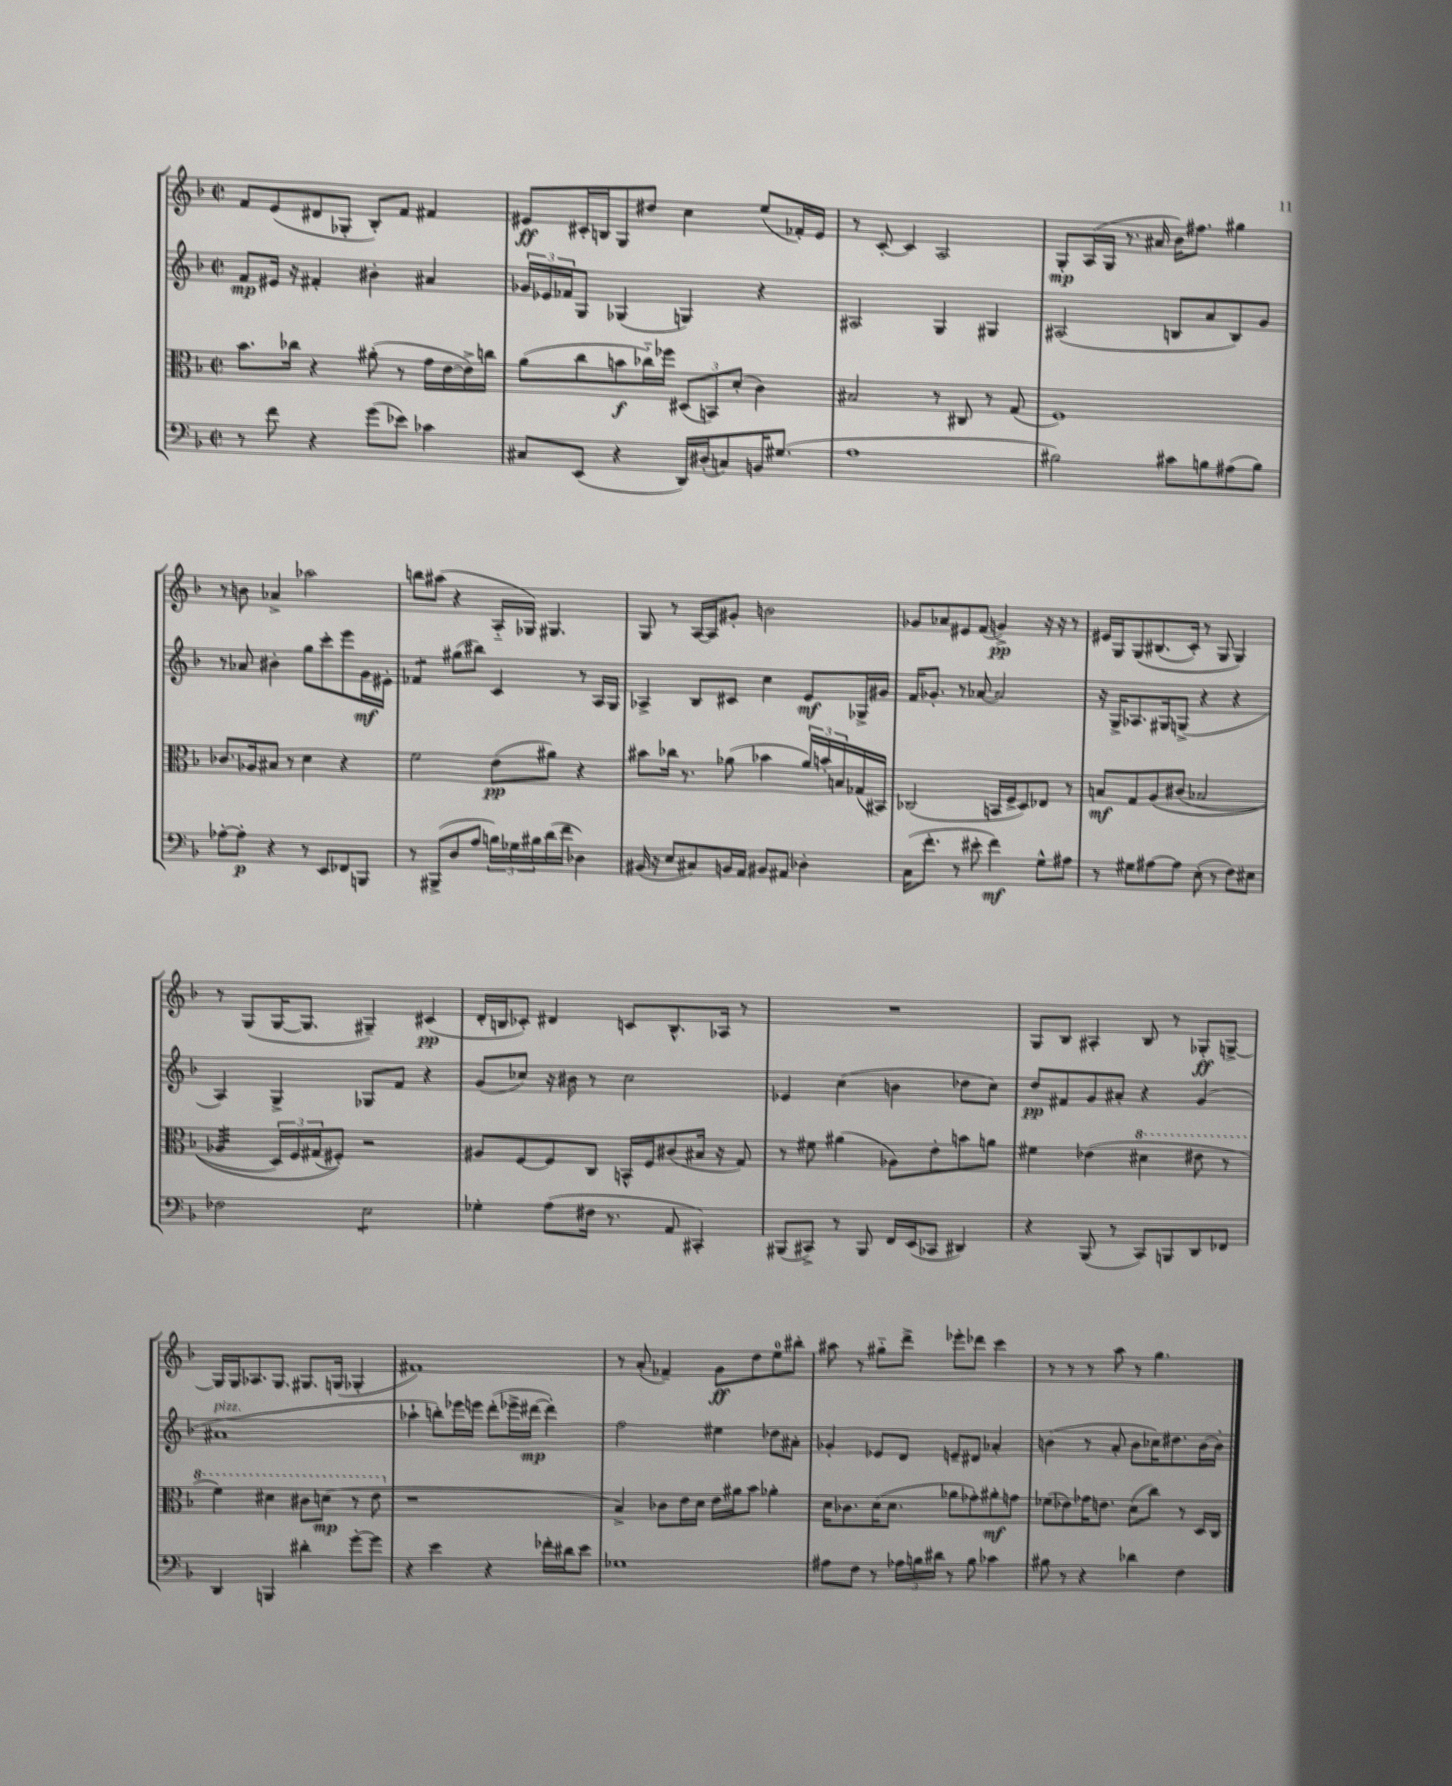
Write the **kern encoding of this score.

**kern	**kern	**kern	**kern
*staff4	*staff3	*staff2	*staff1
*clefF4	*clefC3	*clefG2	*clefG2
*k[b-]	*k[b-]	*k[b-]	*k[b-]
*M2/2	*M2/2	*M2/2	*M2/2
*met(c|)	*met(c|)	*met(c|)	*met(c|)
8r	8.b-\L	8f/L	8f/L
8f\	.	16e#/Jk	(8e/
.	16cc-\Jk	16r	.
4r	4r	4f#'/	8d#/
.	.	.	8G-'/J
(8g\L	(8a#'\	4b#'\	8B-'/L)
8e-\J)	8r	.	8f/J
4c-\	16g\LL	4a#/	4f#/
.	[16e\	.	.
.	16e^\])	.	.
.	16cc\JJ	.	.
=	=	=	=
8C#/L	(8a\L	24g-/LL	8e#/L
.	.	24e-/	.
.	.	24f-/J	.
(8EE/J	8cc\	8G/J	16c#'/L
.	.	.	16B/J
4r	8b\	(4G-/	8G/
.	16cc-'~\L)	.	8dd#/J
.	16ff-\JJ	.	.
16DD/LL)	(12D#/L	4G/)	4cc\
(16D#'/J	.	.	.
.	12BB/)	.	.
8C/)	.	.	.
.	(12d'/J	.	.
16BB/K	4c\)	4r	(8ee/L
(8.G#/J	.	.	.
.	.	.	16f-'/L)
.	.	.	16e#/JJ
=	=	=	=
1A	2B#/	2A#/	8r
.	.	.	[8c'/
.	.	.	4c/]
.	8r	4G/	2A/
.	8C#/	.	.
.	8r	4G#/	.
.	(8G/	.	.
=	=	=	=
2B#\)	1F)	(2A#/	8G'/L
.	.	.	(16A/L
.	.	.	16G/JJ
.	.	.	8.r
.	.	.	16a#/
8c#\L	.	8B/L	16b-\LK)
.	.	.	8.ff#\J
8B\	.	8a/	.
(8A#\	.	8B/)	4gg#\
8B\J)	.	8g/J	.
=	=	=	=
[8A-'\L	8.c-/L	8r	8r
8A-'\]J	.	8a-/	8b\
.	16A-/k	.	.
4r	8B#/J	4b#'\	4a-^/
.	8r	.	.
8r	4d\	8gg\L	2aa-\
8EE/L	.	8ccc'\	.
8FF-/	4r	8eee\	.
8BBB/J	.	16g\L	.
.	.	16e#'\JJ	.
=	=	=	=
8r	2f\	4f-/	8bb\L
(8BBB#^/L	.	.	(8aa#\J
8D/	.	(8gg#\L	4r
8A/J	.	8bb#\J)	.
24B\LL)	(8e\L	4c/	16A'~/LL
24G-\	.	.	.
.	.	.	16G-/JJ)
24B#\	.	.	.
(16d\	8a#\J)	.	4.G#/
16f\JJ	.	.	.
4D-\)	4r	8r	.
.	.	16A/LL	.
.	.	16G/JJ	.
=	=	=	=
(16BB#/	8b#\L	4A-^/	8G/
16r	.	.	.
8E/L	16cc-\Jk	.	8r
.	8.r	.	.
8C#/)	.	8B-/L	[16A/LL
.	.	.	16A/]J
16BB/L	(8a-\	8c#/J	8g#'/J
16AA/JJ	.	.	.
8BB#/L	4b-\	4cc\	2b\
8AA#/J	.	.	.
4D-'\	24a-/LL)	8e/L	.
.	24b'/	.	.
.	24B/	.	.
.	(16G-/	16G-^/L	.
.	16BB#/JJ)	16g#/JJ	.
=	=	=	=
(16C\LK	(2C-/	16f/LK	8g-/L
8.f'\J	.	8.g-'/J	.
.	.	.	8a-/
8r	.	8r	8e#/
8e#'\	.	[8a-/	(8f/J
4f\)	16BB/LL	2a-/]	4g^/)
.	16F^/J	.	.
.	8D/)	.	.
8G^^\L	8E-/J	.	16r
.	.	.	16r
8A#\J	8r	.	8r
=	=	=	=
8r	8B/L	16r	16e#/LL
.	.	16G^/LK	16G/J
8G#\L	8G/	8.A-/	&(8G/
[8A#\	&(8A/	.	(8.B#/
.	.	16G#/k	.
8A#\]J	(8c#/J	(8G^/J	.
.	.	.	16c'/Jk)
(8E'\	2B-/	4r	8r
8r	.	.	8G/
8F\L)	.	4r	4G/&)
8E#\J	.	.	.
=	=	=	=
2F-\	4A-/	4A/)	8r
.	.	.	(8G/L
.	24D/LL)	4G^/	[16G/K
.	24F/	.	.
.	.	.	8.G/]J
.	(24G#/J	.	.
.	8F#'/J)&)	.	.
2E\	2r	8G-/L	4G#~/)
.	.	8f/J	.
.	.	4r	(4c#/
=	=	=	=
4G-'\	8A#/L	(8g/L	16d'/LL
.	.	.	16B/J
.	[8F/	8cc-/J)	8c-'/J)
(8A\L	8F/]	16r	4d#/
.	.	16b#\	.
16F#\Jk	8C/J	8r	.
8.r	.	.	.
.	16BB^^/LL	2cc-\	8c/L
.	16F/J	.	.
8AA/	(8c#/	.	8.B^^/
4CC#'/)	16B#/Jk	.	.
.	16r	.	16A-/Jk
.	8G/)	.	8r
=	=	=	=
(8BBB#/L	8r	4e-/	1r
8CC#^/J)	8f#\	.	.
8r	(4a#\	(4cc\	.
8BBB#/	.	.	.
16FF/LL	8A-\L)	4b\	.
(16EE/J	.	.	.
8CC-/J	8e'\	.	.
4DD#/)	8b\	8dd-\L	.
.	8a\J	8cc\J)	.
=	=	=	=
4r	4f#\	8dd/L	8G/L
.	.	8f#/	8B-/J
(8BBB-/	(4e-\	8g/	4A#'/
8r	.	8a#'/J	.
8CC/L)	4dd#\	4r	8B-/
8BBB/	.	.	8r
8DD/	8ee#\	(4g/	8G-'/L
8FF-/J	8r	.	[8G^/J
=	=	=	=
4DD/	4ff\)	1a#	16G/]LL
.	.	.	16G/J
.	.	.	8.A-/
4BBB/	4dd#\	.	.
.	.	.	8.G/J
4d#'\	8cc#\L	.	8.G#/L
.	(8dd\J	.	.
.	.	.	(16G/Jk
[8g'\L	8r	.	4G-'/
8g\]J	8ee\	.	.
=	=	=	=
4r	1r	4aa-`\	1f#)
4e\	.	8bb'\L)	.
.	.	16eee-\L	.
.	.	16eee\JJ	.
4r	.	(8ddd'\L	.
.	.	16eee-^\L	.
.	.	[16ddd#\JJ	.
16f-'\LL	.	4ddd#'\])	.
16d#\J	.	.	.
8e\J	.	.	.
=	=	=	=
1G-	4B-^/)	2ff\	8r
.	.	.	(8a'/
.	8c-\L	.	4f-~/)
.	16e\L	.	.
.	16d\JJ	.	.
.	16e\LL	4ee#\	8g\L
.	16a#\J	.	.
.	8b-\J	.	8dd\
.	4a-'\	8dd-\L	8ee\
.	.	8a#'\J	8bb#'\J
=	=	=	=
8A#\L	16d\LK	4g-'/	8aa#\
.	8.c-\	.	.
8F\J	.	.	8r
8r	(16d\K	8e-/L	8gg#'~\L
.	8.d\J	.	.
24A-\LL	.	8d/J	8ddd^\J
24B\	.	.	.
24d#\JJ	.	.	.
8r	8a-\L	8e~/L	8eee-'\L
8B\	8g-'\)	8d#/J	8ddd-\J
4c-\	8a#'\	4a-'/	4ccc\
.	8g\J	.	.
=	=	=	=
8B#\	(8f-\L	(4b\	8r
8r	8e-\)	.	8r
4r	16g-\K	8r	8r
.	8.e\J	.	.
.	.	8a'/	8aa\
4d-\	(8d\L	8b\L	8r
.	8cc\J)	16cc-\K)	4.gg\
.	.	8.dd#\	.
4F\	8r	.	.
.	16D/LL	[16b\L	.
.	16C/JJ	16b'\]JJ	.
==	==	==	==
*-	*-	*-	*-
